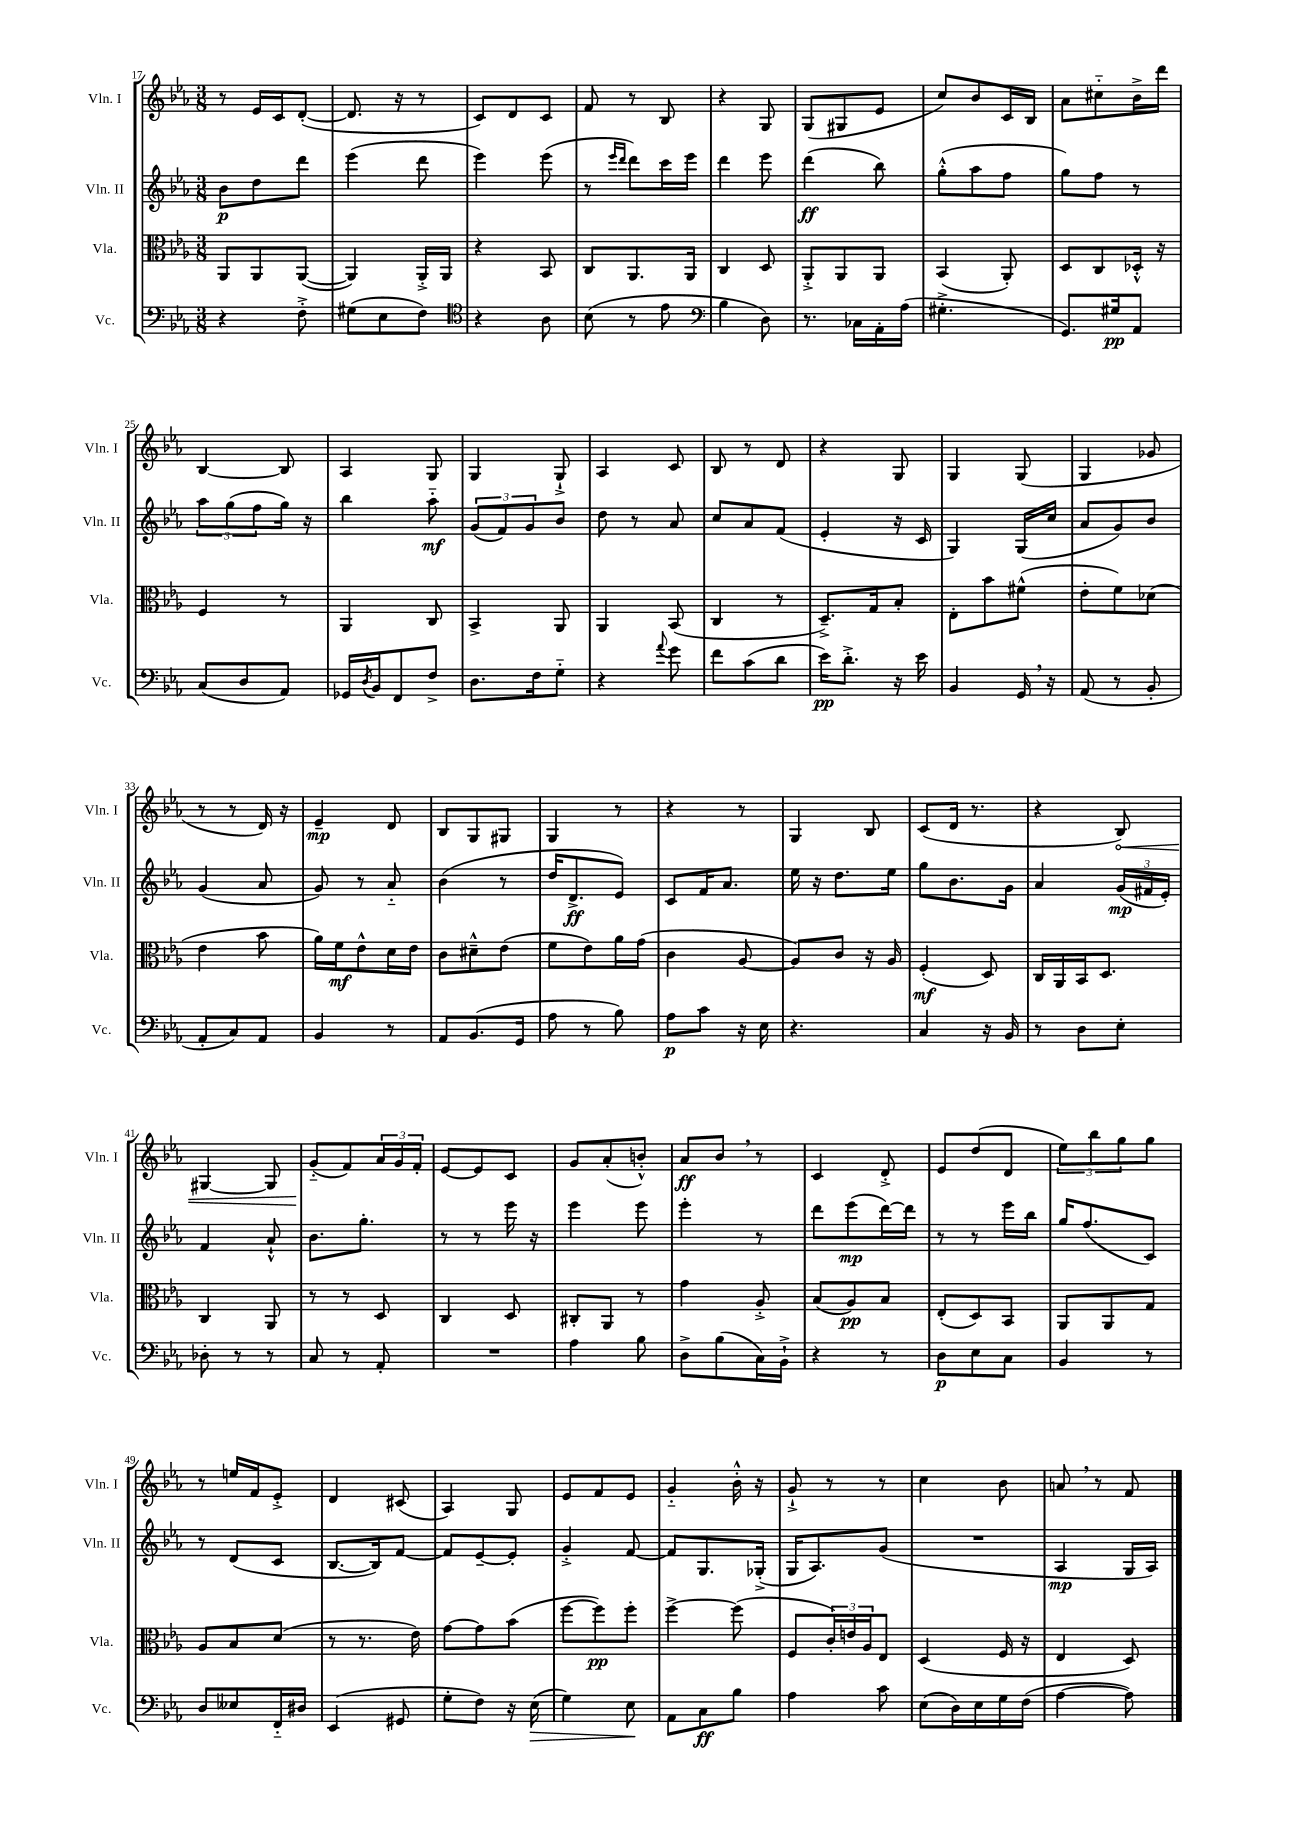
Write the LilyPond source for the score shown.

<<
\new StaffGroup <<
\new Staff = "s0" \with { instrumentName = "Vln. I" shortInstrumentName = "Vln. I" } {
    \clef treble \key ees \major \numericTimeSignature \time 3/8
    r8 ees'16 c'16 d'8~-.( |
    d'8. r16 r8 |
    c'8) d'8 c'8 |
    f'8 r8 bes8 |
    r4 g8 |
    g8( gis8 ees'8 |
    c''8) bes'8 c'16 bes16 |
    aes'8 cis''8-_ bes'16-> d'''16 |
    bes4~ bes8 |
    aes4 g8 |
    g4 g8-!-> |
    aes4 c'8 |
    bes8 r8 d'8 |
    r4 g8 |
    g4 g8( |
    g4 ges'8 |
    r8 r8 d'16) r16 |
    ees'4--\mp d'8 |
    bes8 g8 gis8 |
    g4 r8 |
    r4 r8 |
    g4 bes8 |
    c'8( d'16 r8. |
    r4 \once \override Hairpin.circled-tip = ##t bes8\<) |
    gis4~ gis8 |
    g'8-_\!( f'8) \tuplet 3/2 { aes'16 g'16 f'16-. } |
    ees'8~ ees'8 c'8 |
    g'8 aes'8-.( b'8-.-^) |
    aes'8\ff bes'8 \breathe r8 |
    c'4 d'8-.-> |
    ees'8 d''8( d'8 |
    \tuplet 3/2 { ees''8) bes''8 g''8 } g''8 |
    r8 e''16 f'16 ees'8-.-> |
    d'4 cis'8( |
    aes4) g8 |
    ees'8 f'8 ees'8 |
    g'4-_ bes'16-.-^ r16 |
    g'8-!-> r8 r8 |
    c''4 bes'8 |
    a'8 \breathe r8 f'8 \bar "|." |
}
\new Staff = "s1" \with { instrumentName = "Vln. II" shortInstrumentName = "Vln. II" } {
    \clef treble \key ees \major \numericTimeSignature \time 3/8
    bes'8\p d''8 d'''8 |
    ees'''4( d'''8 |
    ees'''4) ees'''8( |
    r8 \grace { ees'''16 d'''16 } d'''8) c'''16 ees'''16 |
    d'''4 ees'''8 |
    d'''4\ff( bes''8) |
    g''8-.-^( aes''8 f''8 |
    g''8) f''8 r8 |
    \tuplet 3/2 { aes''8 g''8( f''8 } g''16) r16 |
    bes''4 aes''8-_\mf |
    \tuplet 3/2 { g'8( f'8) g'8 } bes'8 |
    d''8 r8 aes'8 |
    c''8 aes'8 f'8( |
    ees'4-. r16 c'16 |
    g4) g16( c''16 |
    aes'8 g'8) bes'8 |
    g'4( aes'8 |
    g'8) r8 aes'8-_ |
    bes'4( r8 |
    d''16 d'8.->\ff ees'8) |
    c'8 f'16 aes'8. |
    ees''16 r16 d''8. ees''16 |
    g''8 bes'8. g'16 |
    aes'4 \tuplet 3/2 { g'16\mp( fis'16 ees'16-.) } |
    f'4 aes'8-!-^ |
    bes'8. g''8.-. |
    r8 r8 ees'''16 r16 |
    ees'''4 ees'''8 |
    ees'''4-. r8 |
    d'''8 ees'''8\mp( d'''16~) d'''16 |
    r8 r8 ees'''16 bes''16 |
    g''16 f''8.( c'8) |
    r8 d'8( c'8 |
    bes8.~ bes16) f'8~ |
    f'8 ees'8~-- ees'8-. |
    g'4-.-> f'8~ |
    f'8 g8. ges16-.->( |
    g16 aes8.) g'8( |
    R4. |
    aes4\mp g16 aes16) \bar "|." |
}
\new Staff = "s2" \with { instrumentName = "Vla." shortInstrumentName = "Vla." } {
    \clef alto \key ees \major \numericTimeSignature \time 3/8
    aes,8 aes,8 aes,8~( |
    aes,4) aes,16-.-> aes,16 |
    r4 bes,8 |
    c8 aes,8. aes,16 |
    c4 d8 |
    aes,8-.-> aes,8 aes,8 |
    bes,4( aes,8-.) |
    d8 c8 des16-.-^ r16 |
    f4 r8 |
    aes,4 c8 |
    bes,4-> aes,8 |
    aes,4 bes,8( |
    c4 r8 |
    d8.--->) g16 bes8-. |
    ees8-. bes'8 fis'8-^( |
    ees'8-. f'8) des'8( |
    ees'4 bes'8 |
    aes'16) f'16\mf ees'8-^ d'16 ees'16 |
    c'8 dis'8---^ ees'8( |
    f'8 ees'8) aes'16 g'16( |
    c'4 aes8~ |
    aes8) c'8 r16 aes16 |
    f4-.\mf( d8) |
    c16 aes,16 bes,16 d8. |
    c4 aes,8 |
    r8 r8 d8 |
    c4 d8 |
    cis8-. aes,8 r8 |
    g'4 aes8-.-> |
    bes8( aes8\pp) bes8 |
    ees8-.( d8) bes,8 |
    aes,8 aes,8 g8 |
    aes8 bes8 d'8( |
    r8 r8. ees'16) |
    g'8~ g'8 bes'8( |
    f''8~ f''8\pp) f''8-. |
    f''4~-> f''8( |
    f8 \tuplet 3/2 { c'16-.) e'16 aes16 } ees8 |
    d4( f16 r16 |
    ees4 d8) \bar "|." |
}
\new Staff = "s3" \with { instrumentName = "Vc." shortInstrumentName = "Vc." } {
    \clef bass \key ees \major \numericTimeSignature \time 3/8
    r4 f8-.-> |
    gis8( ees8 f8) |
    \clef tenor r4 aes8 |
    bes8( r8 ees'8 |
    \clef bass bes4 d8) |
    r8. ces16 aes,16-. aes16( |
    gis4.-.-> |
    g,8.) gis16\pp aes,8 |
    c8( d8 aes,8) |
    ges,16 \acciaccatura { d8 } bes,16 f,8 f8-> |
    d8. f16 g8-_ |
    r4 \appoggiatura { aes'8 } g'8 |
    f'8 c'8( d'8 |
    ees'16\pp) d'8.-.-> r16 ees'16 |
    bes,4 g,16 \breathe r16 |
    aes,8( r8 bes,8-. |
    aes,8-. c8) aes,8 |
    bes,4 r8 |
    aes,8 bes,8.( g,16 |
    aes8 r8 bes8) |
    aes8\p c'8 r16 ees16 |
    r4. |
    c4 r16 bes,16 |
    r8 d8 ees8-. |
    des8-. r8 r8 |
    c8 r8 aes,8-. |
    R4. |
    aes4 bes8 |
    d8-> bes8( c16) bes,16-!-> |
    r4 r8 |
    d8\p ees8 c8 |
    bes,4 r8 |
    d8 eeses8 f,16-_ dis16 |
    ees,4( gis,8 |
    g8-. f8) r16 ees16\>( |
    g4) ees8\! |
    aes,8 c8\ff bes8 |
    aes4 c'8 |
    ees8( d16) ees16 g16 f16( |
    aes4~ aes8) \bar "|." |
}
>>
>>
\layout { \context { \Score currentBarNumber = #17 } }
